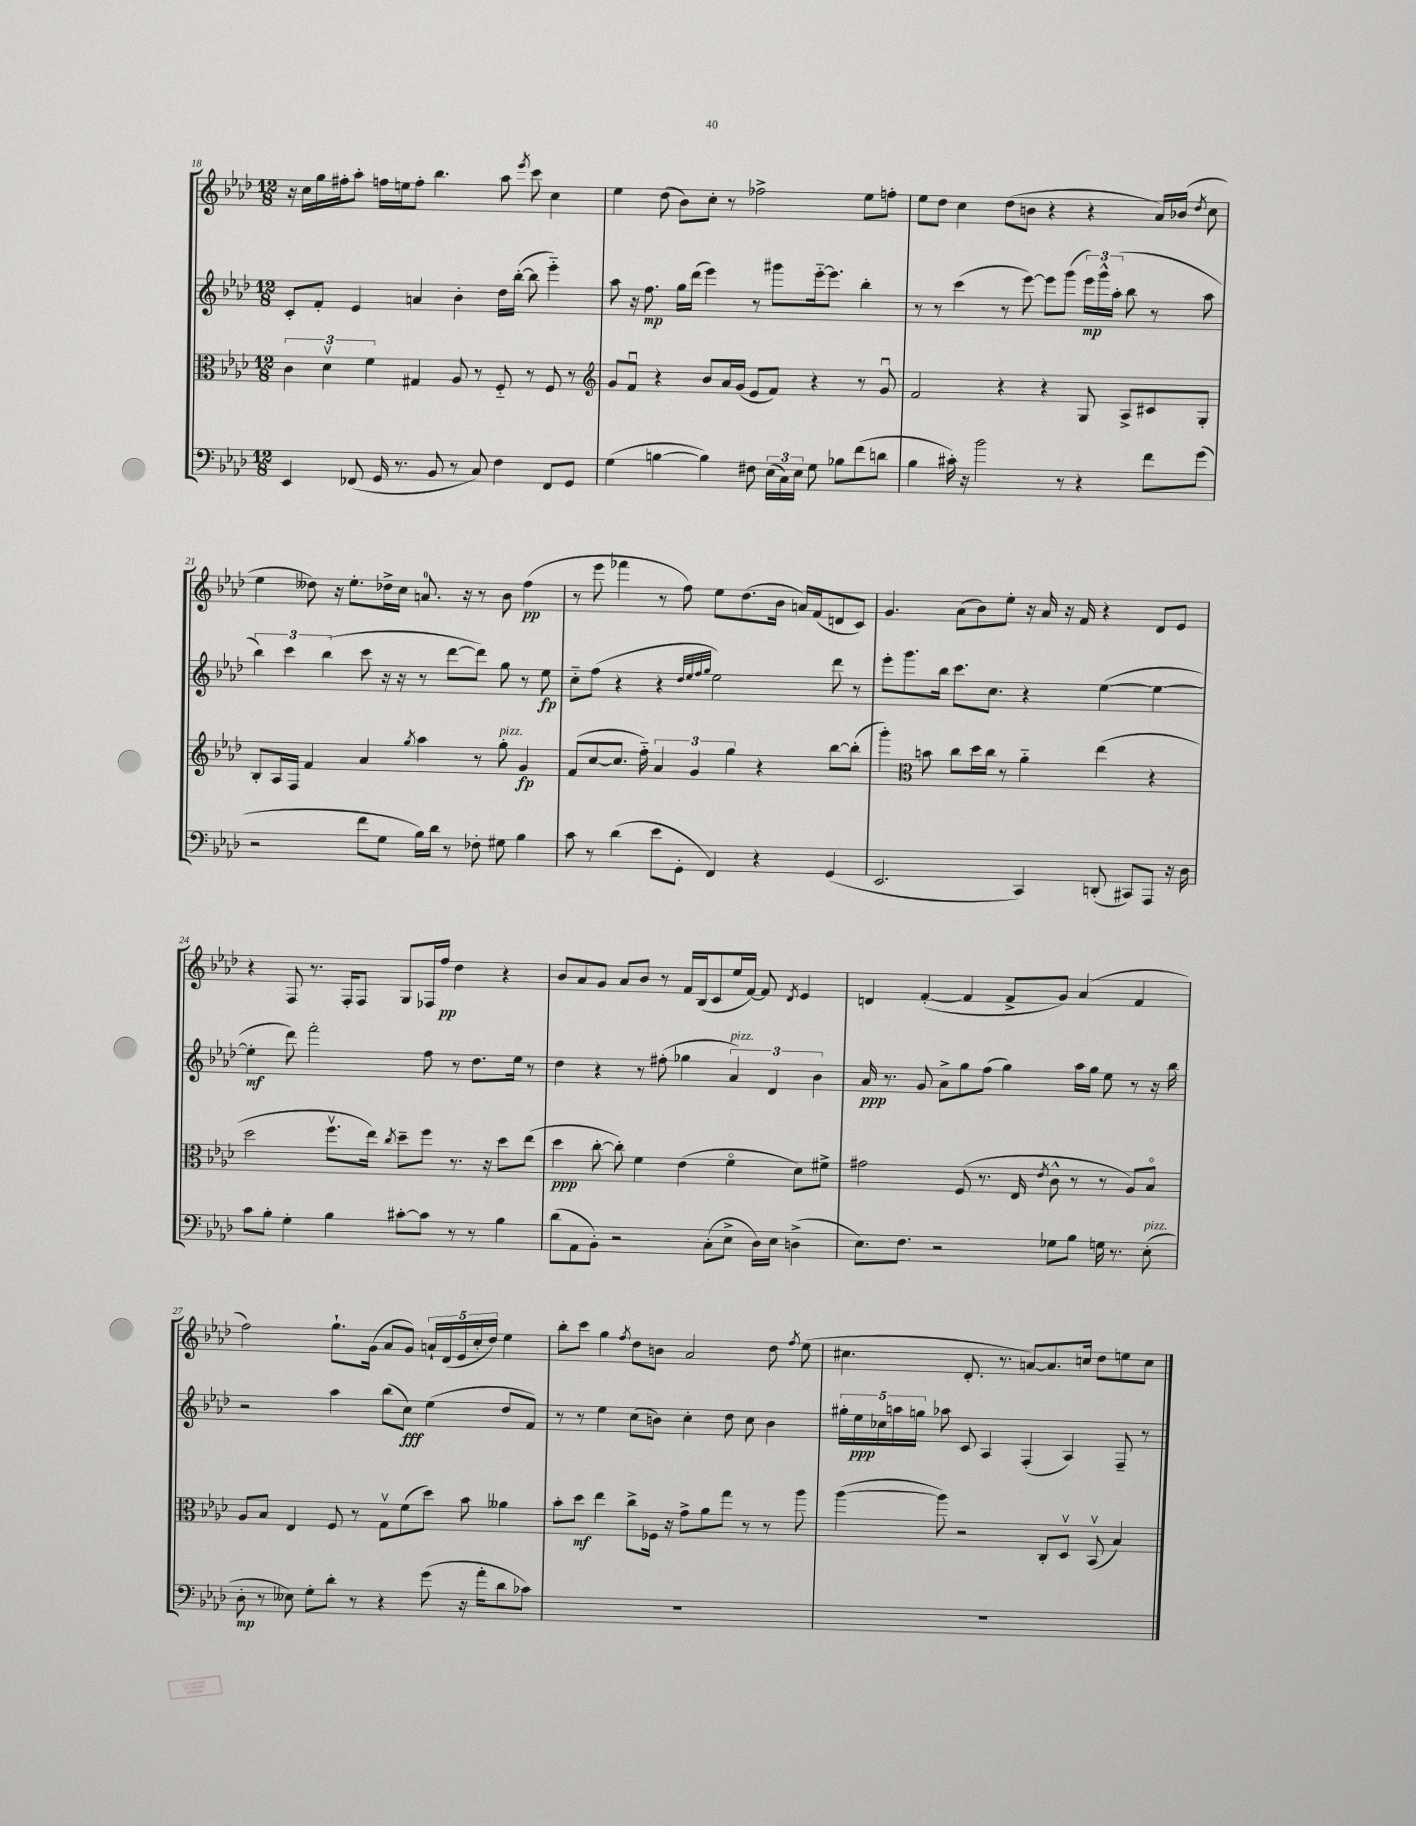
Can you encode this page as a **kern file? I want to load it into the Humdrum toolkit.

**kern	**dynam	**kern	**dynam	**kern	**dynam	**kern	**dynam
*part4	*part4	*part3	*part3	*part2	*part2	*part1	*part1
*staff4	*staff4	*staff3	*staff3	*staff2	*staff2	*staff1	*staff1
*clefF4	*	*clefC3	*	*clefG2	*	*clefG2	*
*k[b-e-a-d-]	*	*k[b-e-a-d-]	*	*k[b-e-a-d-]	*	*k[b-e-a-d-]	*
*M12/8	*	*M12/8	*	*M12/8	*	*M12/8	*
=18	=18	=18	=18	=18	=18	=18	=18
4EE-/	.	6c\	.	8c'/L	.	16r	.
.	.	.	.	.	.	16cc\LL	.
.	.	.	.	8f'/J	.	16gg\	.
.	.	6d-v\	.	.	.	.	.
.	.	.	.	.	.	16ff#X'\J	.
(8FF-X/	.	.	.	4e-/	.	8aa-'\J	.
.	.	6f\	.	.	.	.	.
16GG/	.	.	.	.	.	16ffn\LL	.
8.r	.	.	.	.	.	16een\J	.
.	.	4G#X/	.	4an/	.	8ff'\J	.
8BB-/	.	.	.	.	.	4.bb-\	.
8r	.	8A-/	.	4b-'\	.	.	.
8C/)	.	8r	.	.	.	.	.
4F\	.	8F/	.	16dd-\LL	.	8aa-\	.
.	.	.	.	([16bb-'\JJ	.	.	.
.	.	.	.	.	.	8qeee-/	.
.	.	8r	.	8bb-\]	.	8ccc\	.
8FF-/L	.	8F/	.	4eee-\)	.	4cc\	.
8GG/J	.	8r	.	.	.	.	.
=19	=19	=19	=19	=19	=19	=19	=19
*	*	*clefG2	*	*	*	*	*
(4G\	.	8g/L	.	8aa-\	.	4ee-\	.
.	.	8fu/J	.	16r	.	.	.
.	.	.	.	8.ff\	mp	.	.
[4Bn\	.	4r	.	.	.	(8dd-\	.
.	.	.	.	16gg\LL	.	8b-\L)	.
.	.	.	.	(16ddd-\JJ	.	.	.
4B\])	.	8b-/L	.	4eee-\)	.	8cc'\J	.
.	.	16a-/L	.	.	.	8r	.
.	.	(16g/JJ	.	.	.	.	.
8F#X\	.	8e-/L	.	8r	.	2ff-X^\	.
(24E-\LL	.	8f/J)	.	8ggg#X\L	.	.	.
24C\)	.	.	.	.	.	.	.
24E-\JJ	.	.	.	.	.	.	.
8G\	.	4r	.	[16eee-\k	.	.	.
.	.	.	.	8.eee-\J]	.	.	.
8B-X\L	.	.	.	.	.	.	.
(8f\	.	8r	.	4bb-'\	.	8ee-\L	.
8dn\J	.	8gu/	.	.	.	8ffn'\J	.
=20	=20	=20	=20	=20	=20	=20	=20
4B-\	.	2f/	.	8r	.	8ee-\L	.
.	.	.	.	8r	.	8dd-\J	.
16c#X'\)	.	.	.	(4ccc\	.	4cc\	.
16r	.	.	.	.	.	.	.
2b-\	.	.	.	.	.	.	.
.	.	4r	.	8r	.	(8dd-\L	.
.	.	.	.	[8eee-\)	.	8bn\J	.
.	.	4r	.	8eee-\L]	.	4r	.
8r	.	.	.	(8ggg\J	.	.	.
4r	.	8G/	.	24eee-\LL)	mp	4r	.
.	.	.	.	24ggg^^\	.	.	.
.	.	.	.	(24aa-'\JJ	.	.	.
.	.	8A-^/L	.	8bb-\	.	.	.
8f\L	.	8c#X/	.	8r	.	16a-/LL)	.
.	.	.	.	.	.	(16b-X/JJ	.
.	.	.	.	.	.	8qdd-/	.
(8g\J	.	8G'/J	.	8aa-\	.	8cc\	.
!!LO:LB:g=z
=21	=21	=21	=21	=21	=21	=21	=21
2r	.	8B-'/L	.	6bb-\)	.	4ee-\	.
.	.	16A-/L	.	.	.	.	.
.	.	.	.	6ccc\	.	.	.
.	.	16F/JJ	.	.	.	.	.
.	.	4f/	.	.	.	8dd--X\)	.
.	.	.	.	(6bb-\	.	.	.
.	.	.	.	.	.	16r	.
.	.	.	.	.	.	8.ee-'\L	.
8f\L	.	4a-/	.	8ccc\	.	.	.
8G\J	.	.	.	16r	.	16dd-X^\L	.
.	.	.	.	16r	.	16cc\JJ	.
.	.	8qgg/	.	.	.	.	.
16B-\LL)	.	4aa-\	.	8r	.	8.an/	.
16d-\JJ	.	.	.	.	.	.	.
8r	.	.	.	[8ddd-\L	.	.	.
.	.	.	.	.	.	16r	.
8F-X'\	.	8r	.	8ddd-\J])	.	8r	.
!	!	!LO:TX:a:i:t=pizz.	!	!	!	!	!
8G#X\	.	8gg'\	.	8gg\	.	8b-\	.
4B-\	.	4g/	fp	8r	.	(4ff\	pp
.	.	.	.	8ee-\	fp	.	.
=22	=22	=22	=22	=22	=22	=22	=22
8c\	.	(8f/L	.	8cc\L	.	8r	.
8r	.	[8cc/	.	(8ff\J	.	8eee-\	.
(4d-\	.	8.cc/J]	.	4r	.	4fff-X\	.
.	.	16ff\)	.	.	.	.	.
8e-\L	.	6a-/	.	4r	.	8r	.
8GG'\J	.	.	.	.	.	8ff\)	.
.	.	6g/	.	.	.	.	.
.	.	.	.	32qqdd-/LLL	.	.	.
.	.	.	.	32qqee-/	.	.	.
.	.	.	.	32qqff/	.	.	.
.	.	.	.	32qqgg/JJJ	.	.	.
4FF/)	.	.	.	2ee-\)	.	8ee-\L	.
.	.	6gg\	.	.	.	.	.
.	.	.	.	.	.	(8.dd-\	.
4r	.	4r	.	.	.	.	.
.	.	.	.	.	.	16b-\Jk	.
.	.	.	.	.	.	16an/LL)	.
.	.	.	.	.	.	(16f/J	.
(4GG/	.	[8bb-\L	.	8ddd-\	.	8dn/	.
.	.	(8bb-'\J]	.	8r	.	8c/J)	.
=23	=23	=23	=23	=23	=23	=23	=23
2.EE-/	.	4ggg'\)	.	8eee-'\L	.	4.g/	.
.	.	.	.	8.ggg\	.	.	.
*	*	*clefC3	*	*	*	*	*
.	.	8bn\	.	.	.	.	.
.	.	.	.	16bb-\Jk	.	.	.
.	.	8cc\L	.	8.ccc\L	.	(8a-\L	.
.	.	16dd-\L	.	.	.	8b-\)	.
.	.	16cc\JJ	.	8.cc\J	.	.	.
.	.	8r	.	.	.	8ee-'\J	.
4CC/)	.	4a-\	.	4r	.	16r	.
.	.	.	.	.	.	16a-/	.
.	.	.	.	.	.	16r	.
.	.	.	.	.	.	16f/	.
(8DDn'/	.	(4ee-\	.	([4ee-\	.	4r	.
8CC#X/L)	.	.	.	.	.	.	.
8AAA-/J	.	4r	.	4ee-\_	.	8d-/L	.
16r	.	.	.	.	.	8e-/J	.
16D-\	.	.	.	.	.	.	.
!!LO:LB:g=z
=24	=24	=24	=24	=24	=24	=24	=24
8c\L	.	2dd-\	.	4ee-'\]	mf	4r	.
8B-'\J	.	.	.	.	.	.	.
4G'\	.	.	.	8ddd-\)	.	8F/	.
.	.	.	.	2fff'\	.	8.r	.
4B-\	.	8.ffv\L	.	.	.	.	.
.	.	.	.	.	.	16F'/KL	.
.	.	.	.	.	.	8F/J	.
.	.	16ee-\Jk)	.	.	.	.	.
.	.	8qcc/	.	.	.	.	.
[8c#X'\L	.	8dd-~\L	.	.	.	8G/L	.
8c#\J]	.	8ff\J	.	8ff\	.	16F-X/L	.
.	.	.	.	.	.	16ff/JJ	pp
8r	.	8.r	.	8r	.	4dd-\	.
8r	.	.	.	8.dd-\L	.	.	.
.	.	16r	.	.	.	.	.
4B-\	.	8dd-\L	.	.	.	4r	.
.	.	.	.	16ee-\Jk	.	.	.
.	.	(8ee-\J	.	8r	.	.	.
=25	=25	=25	=25	=25	=25	=25	=25
(8d-\L	.	4dd-\	ppp	4dd-\	.	8b-/L	.
8AA-\	.	.	.	.	.	8a-/	.
8BB-'\J)	.	[8cc'\	.	4r	.	8g/J	.
2r	.	8cc'\])	.	.	.	8a-/L	.
.	.	4f\	.	8r	.	8b-/J	.
.	.	.	.	(8ff#X'\	.	8r	.
.	.	(4e-\	.	4gg-X\	.	16f/LL	.
.	.	.	.	.	.	(16B-/J	.
(8C'\L	.	.	.	.	.	8c/	.
!	!	!	!	!LO:TX:a:i:t=pizz.	!	!	!
8E-^\J	.	4f\	.	6a-/)	.	16ee-/L	.
.	.	.	.	.	.	[16f/JJ)	.
16D-\LL)	.	.	.	.	.	8f/]	.
.	.	.	.	6d-/	.	.	.
16E-\JJ	.	.	.	.	.	.	.
.	.	.	.	.	.	8qd-/	.
(4Dn^\	.	8d-\L)	.	.	.	4e-/	.
.	.	.	.	6b-\	.	.	.
.	.	8f#X^\J	.	.	.	.	.
=26	=26	=26	=26	=26	=26	=26	=26
8.E-\L)	.	2g#X\	.	16a-/	ppp	4dn/	.
.	.	.	.	8.r	.	.	.
8.F\J	.	.	.	.	.	.	.
.	.	.	.	8g/	.	([4f'/	.
2r	.	.	.	8a-^\L	.	.	.
.	.	(8F/	.	8gg\	.	4f/]	.
.	.	8.r	.	(8ff\J	.	.	.
.	.	.	.	4gg\)	.	8f^/L	.
.	.	16E-/	.	.	.	.	.
.	.	8qe-/	.	.	.	.	.
8G-X\L	.	8c^^\	.	.	.	8g/J)	.
8B-\J	.	8r	.	16aa-\LL	.	(4a-/	.
.	.	.	.	16gg\JJ	.	.	.
16Gn\	.	8r	.	8ee-\	.	.	.
8.r	.	.	.	.	.	.	.
.	.	8A-/L)	.	8r	.	4f/	.
!LO:TX:a:i:t=pizz.	!	!	!	!	!	!	!
(8E-'\	.	8B-/J	.	16r	.	.	.
.	.	.	.	16bb-\	.	.	.
!!LO:LB:g=z
=27	=27	=27	=27	=27	=27	=27	=27
8D-'\	mp	8A-/L	.	2r	.	2ff\)	.
8r	.	8B-/J	.	.	.	.	.
8E--X\)	.	4E-/	.	.	.	.	.
8G'\L	.	.	.	.	.	.	.
8d-'\J	.	8F/	.	4aa-\	.	8.gg`\L	.
8r	.	8r	.	.	.	.	.
.	.	.	.	.	.	(16g\Jk	.
4r	.	8Gv\L	.	(8bb-\L	.	8a-/L	.
.	.	(8f\	.	8cc\J)	fff	8g/J)	.
(8g\	.	8dd-\J)	.	(4ee-\	.	20an`/LL	.
.	.	.	.	.	.	(20d-/	.
.	.	.	.	.	.	20e-/	.
16r	.	8b-\	.	.	.	.	.
.	.	.	.	.	.	20cc'/	.
16a-'\KL	.	.	.	.	.	.	.
.	.	.	.	.	.	20dd-/JJ)	.
8d-\	.	4a--X\	.	8dd-/L	.	4ee-\	.
8c-X\J)	.	.	.	8f/J)	.	.	.
=28	=28	=28	=28	=28	=28	=28	=28
1.r	.	8b-'\L	.	8r	.	8bb-'\L	.
.	.	8dd-\J	mf	8r	.	8ccc\J	.
.	.	4ee-\	.	4ee-\	.	4gg\	.
.	.	.	.	.	.	8qff/	.
.	.	8cc^\L	.	(8cc\L	.	8dd-\L	.
.	.	16F-X\Jk	.	8bn\J)	.	8bn\J	.
.	.	16r	.	.	.	.	.
.	.	8g^\L	.	4cc'\	.	2a-/	.
.	.	8a-\	.	.	.	.	.
.	.	8gg\J	.	8dd-\	.	.	.
.	.	8r	.	8cc\	.	.	.
.	.	8r	.	4b\	.	8dd-\	.
.	.	.	.	.	.	8qff/	.
.	.	8aa-\	.	.	.	(8ee-\	.
=29	=29	=29	=29	=29	=29	=29	=29
1.r	.	([4aa-\	.	20gg#X'\LL	.	4.cc#X\	.
.	.	.	.	20ee-\	ppp	.	.
.	.	.	.	20cc-X\	.	.	.
.	.	.	.	20aan\	.	.	.
.	.	.	.	20ggn\JJ	.	.	.
.	.	8aa-\])	.	8aa-X\	.	.	.
.	.	2r	.	8c/	.	8.d-'/	.
.	.	.	.	4A-/	.	.	.
.	.	.	.	.	.	8.r	.
.	.	.	.	(4F'/	.	[8an/L)	.
.	.	8C'/L	.	.	.	8.a/]	.
.	.	8D-v/J	.	4A-/)	.	.	.
.	.	.	.	.	.	16ccn/Jk	.
.	.	(8BB-v/	.	.	.	8dd-\L	.
.	.	4B-/)	.	8F~/	.	8een\	.
.	.	.	.	8r	.	8cc\J	.
==	==	==	==	==	==	==	==
*-	*-	*-	*-	*-	*-	*-	*-
